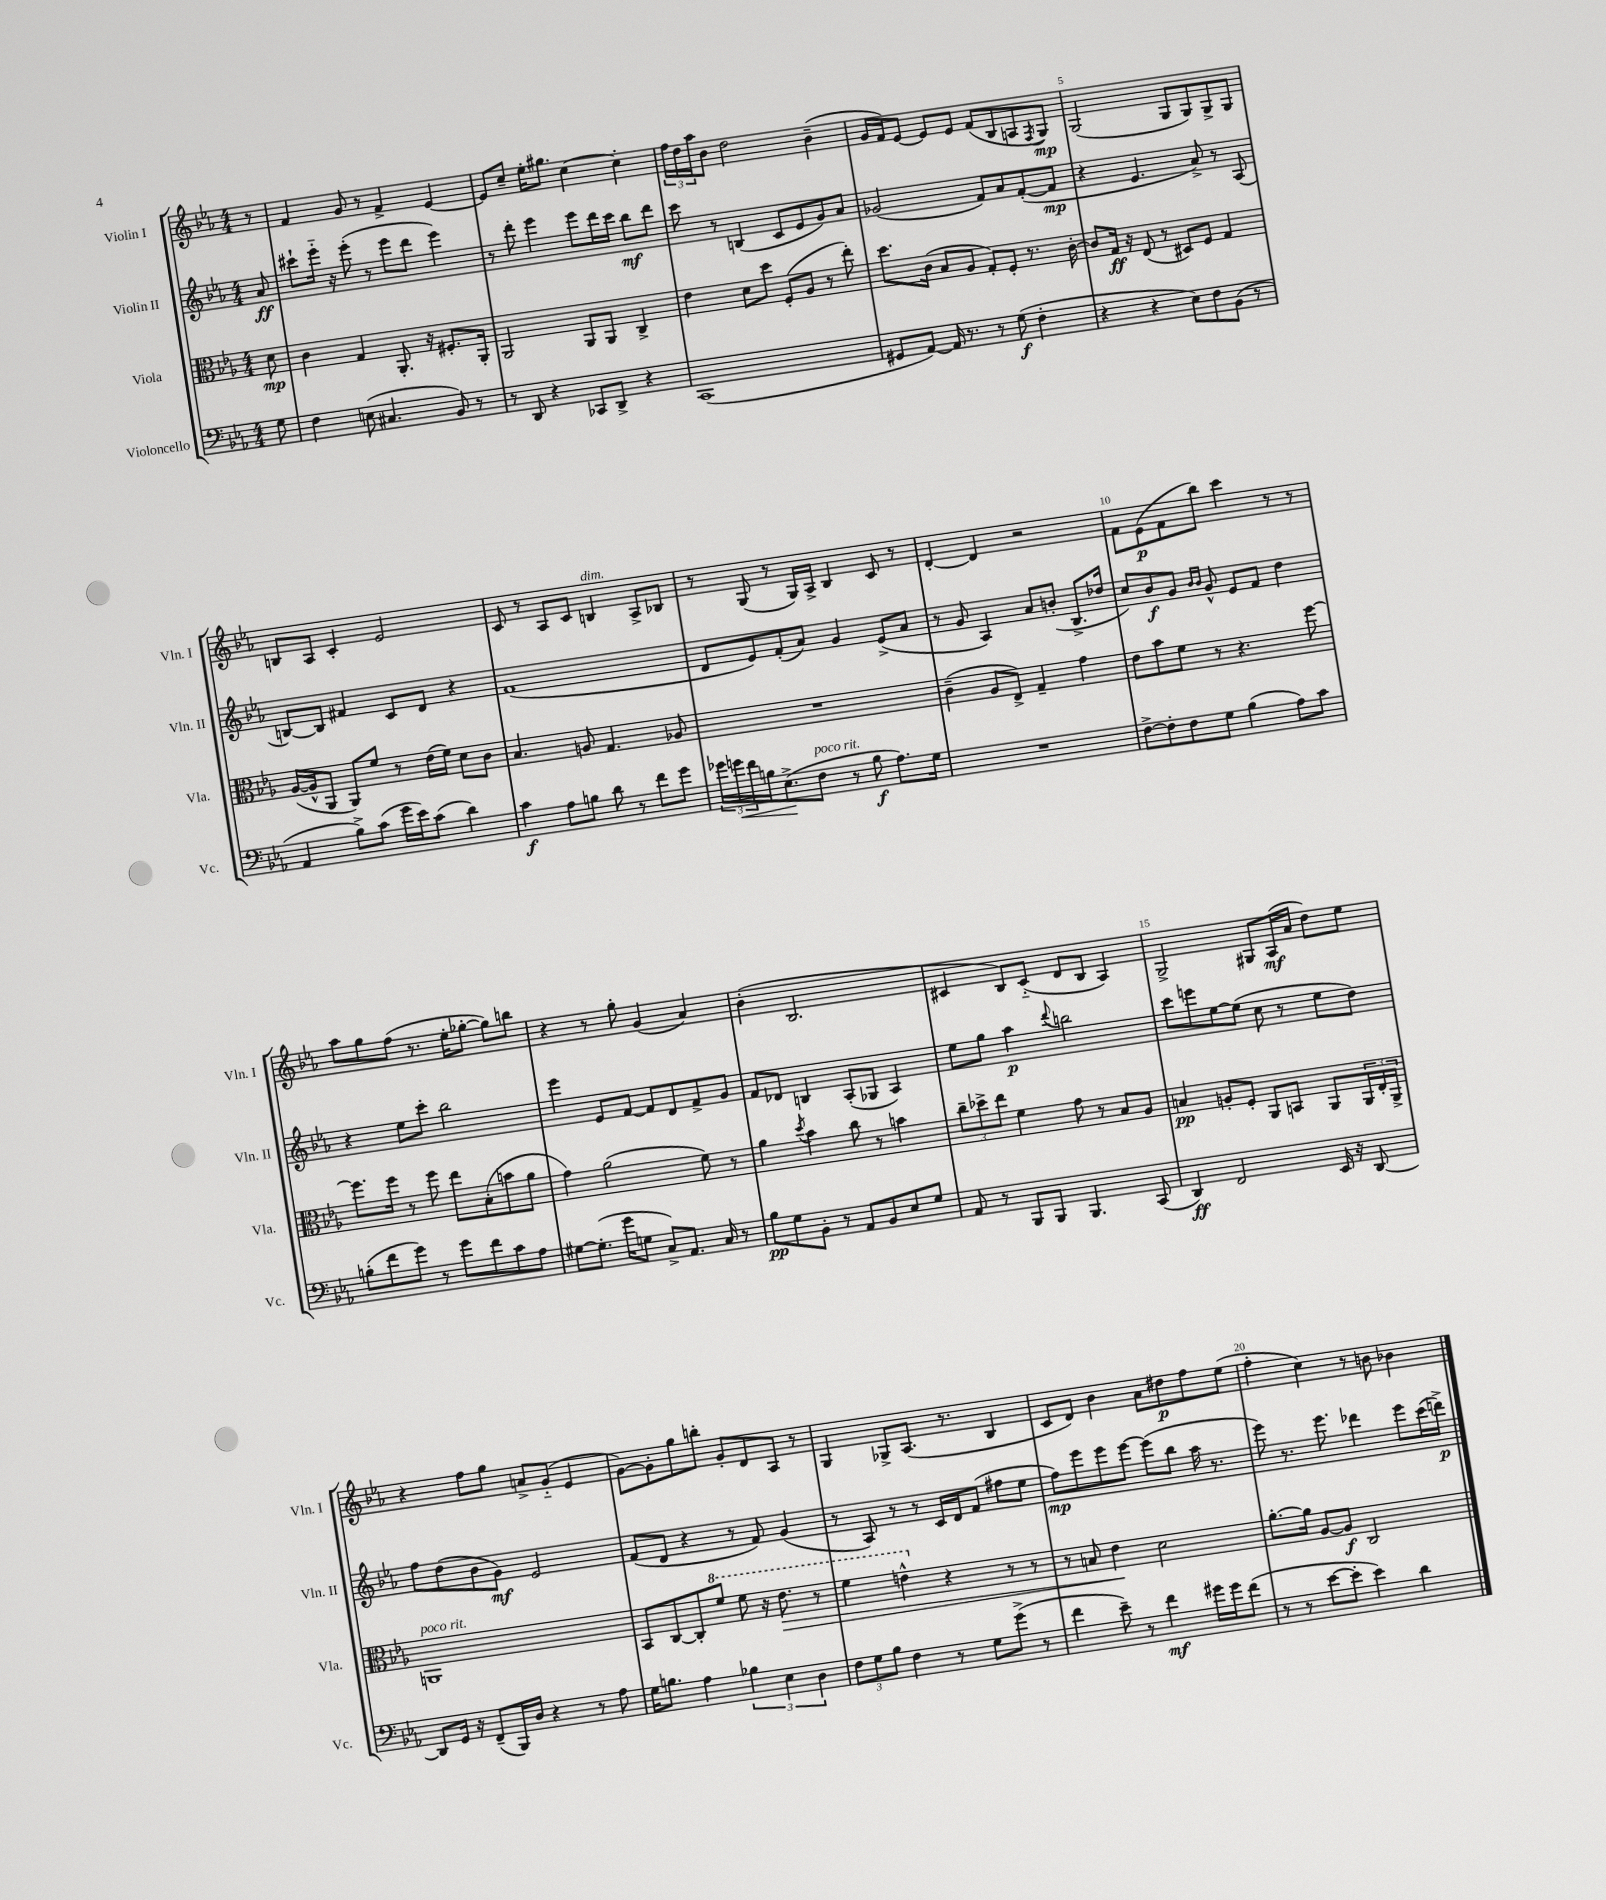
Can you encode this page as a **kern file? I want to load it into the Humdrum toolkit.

**kern	**dynam	**kern	**dynam	**kern	**dynam	**kern	**dynam
*part4	*part4	*part3	*part3	*part2	*part2	*part1	*part1
*staff4	*staff4	*staff3	*staff3	*staff2	*staff2	*staff1	*staff1
*I"Violoncello	*	*I"Viola	*	*I"Violin II	*	*I"Violin I	*
*I'Vc.	*	*I'Vla.	*	*I'Vln. II	*	*I'Vln. I	*
*clefF4	*	*clefC3	*	*clefG2	*	*clefG2	*
*k[b-e-a-]	*	*k[b-e-a-]	*	*k[b-e-a-]	*	*k[b-e-a-]	*
*M4/4	*	*M4/4	*	*M4/4	*	*M4/4	*
=	=	=	=	=	=	=	=
8G\	.	8d\	mp	8a-/	ff	8r	.
=1	=1	=1	=1	=1	=1	=1	=1
4F\	.	4c\	.	8ccc#X`\L	.	4f/	.
.	.	.	.	16eee-\Jk	.	.	.
.	.	.	.	16r	.	.	.
(8En\	.	4G/	.	(8eee-'\	.	8g/	.
4.C#X/	.	.	.	8r	.	8r	.
.	.	8.AA-'/	.	8eee-\L	.	4f^/	.
.	.	.	.	8ddd\J	.	.	.
.	.	16r	.	.	.	.	.
8BB-/)	.	8.F#X'/L	.	4eee-\)	.	[4e-/	.
8r	.	.	.	.	.	.	.
.	.	16AA-'/Jk	.	.	.	.	.
=2	=2	=2	=2	=2	=2	=2	=2
8r	.	2AA-/	.	8r	.	8e-/L]	.
8DD/	.	.	.	8ddd'\	.	8cc~/J	.
4r	.	.	.	4eee-\	.	16ee-'\KL	.
.	.	.	.	.	.	8.gg#X\J	.
8CC-X/L	.	8AA-/L	.	8eee-\L	.	[4cc\	.
8DD^/J	.	8AA-/J	.	16ddd\L	.	.	.
.	.	.	.	16ccc\JJ	.	.	.
4r	.	4C^/	.	8bb-\L	mf	4cc'\]	.
.	.	.	.	8ddd\J	.	.	.
=3	=3	=3	=3	=3	=3	=3	=3
(1CC	.	4e-\	.	8ccc\	.	24ff\LL	.
.	.	.	.	.	.	24dd\	.
.	.	.	.	.	.	24aa-\J	.
.	.	.	.	8r	.	8b-\J	.
.	.	8d\L	.	(4Bn/	.	2dd\	.
.	.	8dd\J	.	.	.	.	.
.	.	(8F'/L	.	8c/L	.	.	.
.	.	8A-/J	.	8e-/	.	.	.
.	.	8r	.	8g/)	.	(4b-~\	.
.	.	8ee-'\)	.	8a-/J	.	.	.
=4	=4	=4	=4	=4	=4	=4	=4
8GG#X/L	.	8.dd\L	.	(2g-X/	.	16g/LL	.
.	.	.	.	.	.	16f/J)	.
[8AA-/J)	.	.	.	.	.	[8e-/J	.
.	.	(16c\Jk	.	.	.	.	.
16AA-/]	.	8B-/L	.	.	.	8e-/L]	.
8.r	.	.	.	.	.	.	.
.	.	8A-/J	.	.	.	8e-/J	.
8r	.	8G'/L)	.	8f/L)	.	(8f/L	.
(8G\	f	8F'/J	.	8a-/	.	8B-/	.
4F'\	.	8.r	.	([8f'/	.	8An/	.
.	.	.	.	.	.	8qF/	.
.	.	.	.	8f/J]	mp	8G/J)	mp
.	.	[16c'\	.	.	.	.	.
=5	=5	=5	=5	=5	=5	=5	=5
4r	.	8c/L]	.	4r	.	(2G/	.
.	.	16G/Jk	ff	.	.	.	.
.	.	16r	.	.	.	.	.
4r	.	(8E-/	.	4.e-/	.	.	.
.	.	8r	.	.	.	.	.
8E-\L)	.	8D#X/L)	.	.	.	8G/L	.
8F\	.	8F/J	.	8a-^/)	.	8G/)	.
(8BB-\J	.	4G/	.	8r	.	8G^/	.
8r	.	.	.	(8A-/	.	8G/J	.
!!LO:LB:g=z
=6	=6	=6	=6	=6	=6	=6	=6
4AA-/	.	([16A-/LL	.	[8Bn/L)	.	8Bn/L	.
.	.	16A-^^/J]	.	.	.	.	.
.	.	8AA-/J	.	8B/J]	.	8A-/J	.
8B-^\L)	.	8AA-/L)	.	4f#X/	.	4c'/	.
(8c\J	.	8f/J	.	.	.	.	.
16g\LL	.	8r	.	8c/L	.	2e-/	.
16e-\J)	.	.	.	.	.	.	.
(8c\J	.	(16e-\LL	.	8d/J	.	.	.
.	.	16f\JJ)	.	.	.	.	.
4d\)	.	8d\L	.	4r	.	.	.
.	.	8c\J	.	.	.	.	.
=7	=7	=7	=7	=7	=7	=7	=7
4c\	f	4.B-/	.	(1f	.	8c/	.
.	.	.	.	.	.	8r	.
8A-\L	.	.	.	.	.	8A-/L	.
8Bn\J	.	8An/	.	.	.	8c/J	.
!	!	!	!	!	!	!LO:TX:a:i:t=dim.	!
8d\	.	4.G/	.	.	.	4Bn/	.
8r	.	.	.	.	.	.	.
8f\L	.	.	.	.	.	8A-^/L	.
8g\J	.	8A-X/	.	.	.	8B-X/J	.
=8	=8	=8	=8	=8	=8	=8	=8
24g-X\LL	.	1r	.	8d/L	.	8r	.
!	!LO:HP:b	!	!	!	!	!	!
24gn\	<	.	.	.	.	.	.
24f\	.	.	.	.	.	.	.
16Bn\J	.	.	.	8e-/)	.	(8G/	.
(8.E-^\	.	.	.	.	.	.	.
.	.	.	.	(8f'/	.	8r	.
!LO:TX:a:i:t=poco rit.	!	!	!	!	!	!	!
8F\J	[	.	.	8a-/J)	.	16G/LL)	.
.	.	.	.	.	.	16A-^/JJ	.
8r	.	.	.	4g/	.	4B-/	.
8B\	f	.	.	.	.	.	.
8.A-\L)	.	.	.	(8e-^/L	.	8c/	.
.	.	.	.	8a-/J	.	8r	.
16G\Jk	.	.	.	.	.	.	.
=9	=9	=9	=9	=9	=9	=9	=9
1r	.	(4c~\	.	8r	.	[4d'/	.
.	.	.	.	8g/	.	.	.
.	.	8A-/L	.	4A-/)	.	4d/]	.
.	.	8E-^/J)	.	.	.	.	.
.	.	4G~/	.	8a-/L	.	2r	.
.	.	.	.	(8bn'/J	.	.	.
.	.	4g\	.	8.B-^/L	.	.	.
.	.	.	.	16dd-X/Jk	.	.	.
=10	=10	=10	=10	=10	=10	=10	=10
[8F^\L	.	8e-\L	.	8cc/L)	.	8f\L	.
8F'\]	.	8b-\	.	8b-/	f	(8e-\	p
8F\	.	8f\J	.	8g/J	.	8f\	.
.	.	.	.	16qqb-/LL	.	.	.
.	.	.	.	16qqb-/JJ	.	.	.
8G\J	.	8r	.	8g^^/	.	8bb-\J)	.
(4B-\	.	4.r	.	8e-/L	.	4ccc\	.
.	.	.	.	8f/J	.	.	.
8A-\L)	.	.	.	4dd\	.	8r	.
8c\J	.	[8ff\	.	.	.	8r	.
!!LO:LB:g=z
=11	=11	=11	=11	=11	=11	=11	=11
(8Bn'\L	.	8.ff\L]	.	4r	.	8aa-\L	.
8f\	.	.	.	.	.	8gg\	.
.	.	16ff\Jk	.	.	.	.	.
8g\J)	.	8r	.	8ee-\L	.	(8ff\J	.
8r	.	8ff\	.	8ccc'\J	.	8.r	.
8g\L	.	8ee-\L	.	2bb-\	.	.	.
.	.	.	.	.	.	16ee-'\KL	.
8f\	.	(8B-'\	.	.	.	[8gg-X'\J	.
8c\	.	8bn\	.	.	.	8gg-\L])	.
8A-\J	.	8a-\J	.	.	.	8bbn\J	.
=12	=12	=12	=12	=12	=12	=12	=12
[8G#X\L	.	4g\)	.	4eee-\	.	4r	.
(8.G#'\J]	.	.	.	.	.	.	.
.	.	(2a-\	.	8e-/L	.	8r	.
16g\KL	.	.	.	.	.	.	.
8Gn\J	.	.	.	[8f/J	.	8gg'\	.
8C^/L)	.	.	.	8f/L]	.	(4g/	.
8.AA-/J	.	.	.	8d/	.	.	.
.	.	8f\)	.	8f^/	.	4a-/)	.
16C/	.	.	.	.	.	.	.
8r	.	8r	.	8g/J	.	.	.
=13	=13	=13	=13	=13	=13	=13	=13
8B-\L	pp	4a-\	.	8f/L	.	(4b-'\	.
8G\	.	.	.	8d-X/J	.	.	.
.	.	8qdd/	.	.	.	.	.
8BB-'\J	.	4b-\	.	4Bn/	.	2.B-/	.
8r	.	.	.	.	.	.	.
8AA-/L	.	8cc\	.	(8A-'/L	.	.	.
8BB-/	.	8r	.	8G-X/J	.	.	.
8E-/	.	4bn\	.	4A-/)	.	.	.
8G/J	.	.	.	.	.	.	.
=14	=14	=14	=14	=14	=14	=14	=14
8AA-/	.	12cc~\L	.	8ee-\L	.	4c#X/	.
.	.	12dd-X^\	.	.	.	.	.
8r	.	.	.	8gg\J	.	.	.
.	.	12ee-\J	.	.	.	.	.
8BBB-/L	.	4f\	.	4aa-\	p	8B-/L)	.
8BBB-/J	.	.	.	.	.	(8c#/J	.
.	.	.	.	8qqddd/	.	.	.
4.BBB-/	.	8g\	.	2bbn\	.	8d/L	.
.	.	8r	.	.	.	8B-/J	.
.	.	8B-/L	.	.	.	4A-/)	.
(8CC/	.	8A-/J	.	.	.	.	.
=15	=15	=15	=15	=15	=15	=15	=15
4DD/)	ff	4Bn/	pp	8ccc\L	.	2G^/	.
.	.	.	.	8eeen\	.	.	.
2FF/	.	8An'/L	.	[8ee-\	.	.	.
.	.	8F'/J	.	(8ee-\J]	.	.	.
.	.	8AA-/L	.	8cc\	.	8G#X/L	.
.	.	8BBn/J	.	8r	.	(16A-/L	mf
.	.	.	.	.	.	16a-/JJ	.
16EE-/	.	8AA-/L	.	8ee-\L	.	8dd\L)	.
16r	.	.	.	.	.	.	.
[8DD/	.	24AA-/L	.	8dd\J)	.	8ee-\J	.
.	.	24E-'/	.	.	.	.	.
.	.	24AA-^/JJ	.	.	.	.	.
!!LO:LB:g=z
=16	=16	=16	=16	=16	=16	=16	=16
!	!	!LO:TX:a:i:t=poco rit.	!	!	!	!	!
8DD/L]	.	1AAn	.	8ff\L	.	4r	.
16GG/Jk	.	.	.	(8dd\	.	.	.
16r	.	.	.	.	.	.	.
(8FF~/L	.	.	.	8b-\	.	8ff\L	.
16BBB-/L)	.	.	.	8g\J)	mf	8gg\J	.
16D/JJ	.	.	.	.	.	.	.
4r	.	.	.	2e-/	.	8an^/L	.
.	.	.	.	.	.	(8g/J	.
8r	.	.	.	.	.	4e-/	.
8A-\	.	.	.	.	.	.	.
=17	=17	=17	=17	=17	=17	=17	=17
16G\KL	.	8BB-/L	.	(8f/L	.	[8g\L)	.
8.Bn\J	.	.	.	.	.	.	.
.	.	[8C/	.	8d/J	.	8g'\]	.
4A-\	.	8C'/]	.	4r	.	8gg\	.
*	*	*8va	*	*	*	*	*
.	.	8ff/J	.	.	.	8bbn'\J	.
6B-X\	.	8ff\	.	8r	.	8g'/L	.
.	.	16r	.	8f/)	.	8d/	.
6E-\	.	.	.	.	.	.	.
!	!	!	!LO:HP:b	!	!	!	!
.	.	8.ee-\	>	.	.	.	.
.	.	.	.	(4g/	.	8A-/J	.
6D\	.	.	.	.	.	.	.
.	.	8r	.	.	.	8r	.
=18	=18	=18	=18	=18	=18	=18	=18
12F\L	.	4ff\	.	8r	.	4G/	.
12G\	.	.	.	.	.	.	.
.	.	.	.	8A-/)	.	.	.
12B-\J	.	.	.	.	.	.	.
4F\	.	4een^^\	.	8r	.	8G-X^/L	.
.	.	.	.	8r	.	(8.A-/J	.
*	*	*X8va	*	*	*	*	*
8r	.	4r	.	16c/LL	.	.	.
.	.	.	.	16d/J	.	8.r	.
8G\L	.	.	.	(8f/J	.	.	.
(8g^\J	.	8r	.	8ff#X\L	.	4B-/	.
8r	.	8r	.	8ee-\J	.	.	.
=19	=19	=19	=19	=19	=19	=19	=19
4f\	.	8r	.	8ff\L)	mp	8c/L	.
.	.	8Bn/	.	8eee-\	.	8d/J)	.
8e-~\)	.	4e-\	.	8eee-\	.	4b-\	.
8r	.	.	.	[8eee-\J	.	.	.
4f\	mf	2d\	]	(8eee-\L]	.	8a-\L	.
.	.	.	.	8bb-\J	.	8dd#X\	p
16g#X\LL	.	.	.	16aa-\	.	8ff\	.
16g#\J	.	.	.	8.r	.	.	.
(8f\J	.	.	.	.	.	(8ee-\J	.
=20	=20	=20	=20	=20	=20	=20	=20
8r	.	[8.a-'\L	.	8eee-\)	.	4ff'\	.
8r	.	.	.	8.r	.	.	.
.	.	16a-\Jk]	.	.	.	.	.
[8e-\L	.	[8A-/L	.	.	.	4cc\)	.
.	.	.	.	8.eee-\	.	.	.
8e-'\J]	.	8A-/J]	f	.	.	.	.
4e-\)	.	2C/	.	4ddd-X\	.	8r	.
.	.	.	.	.	.	8bn\	.
4d\	.	.	.	8eee-\L	.	4b-X\	.
.	.	.	.	(16ccc\L	.	.	.
.	.	.	.	16dddn^\JJ)	p	.	.
==	==	==	==	==	==	==	==
*-	*-	*-	*-	*-	*-	*-	*-
